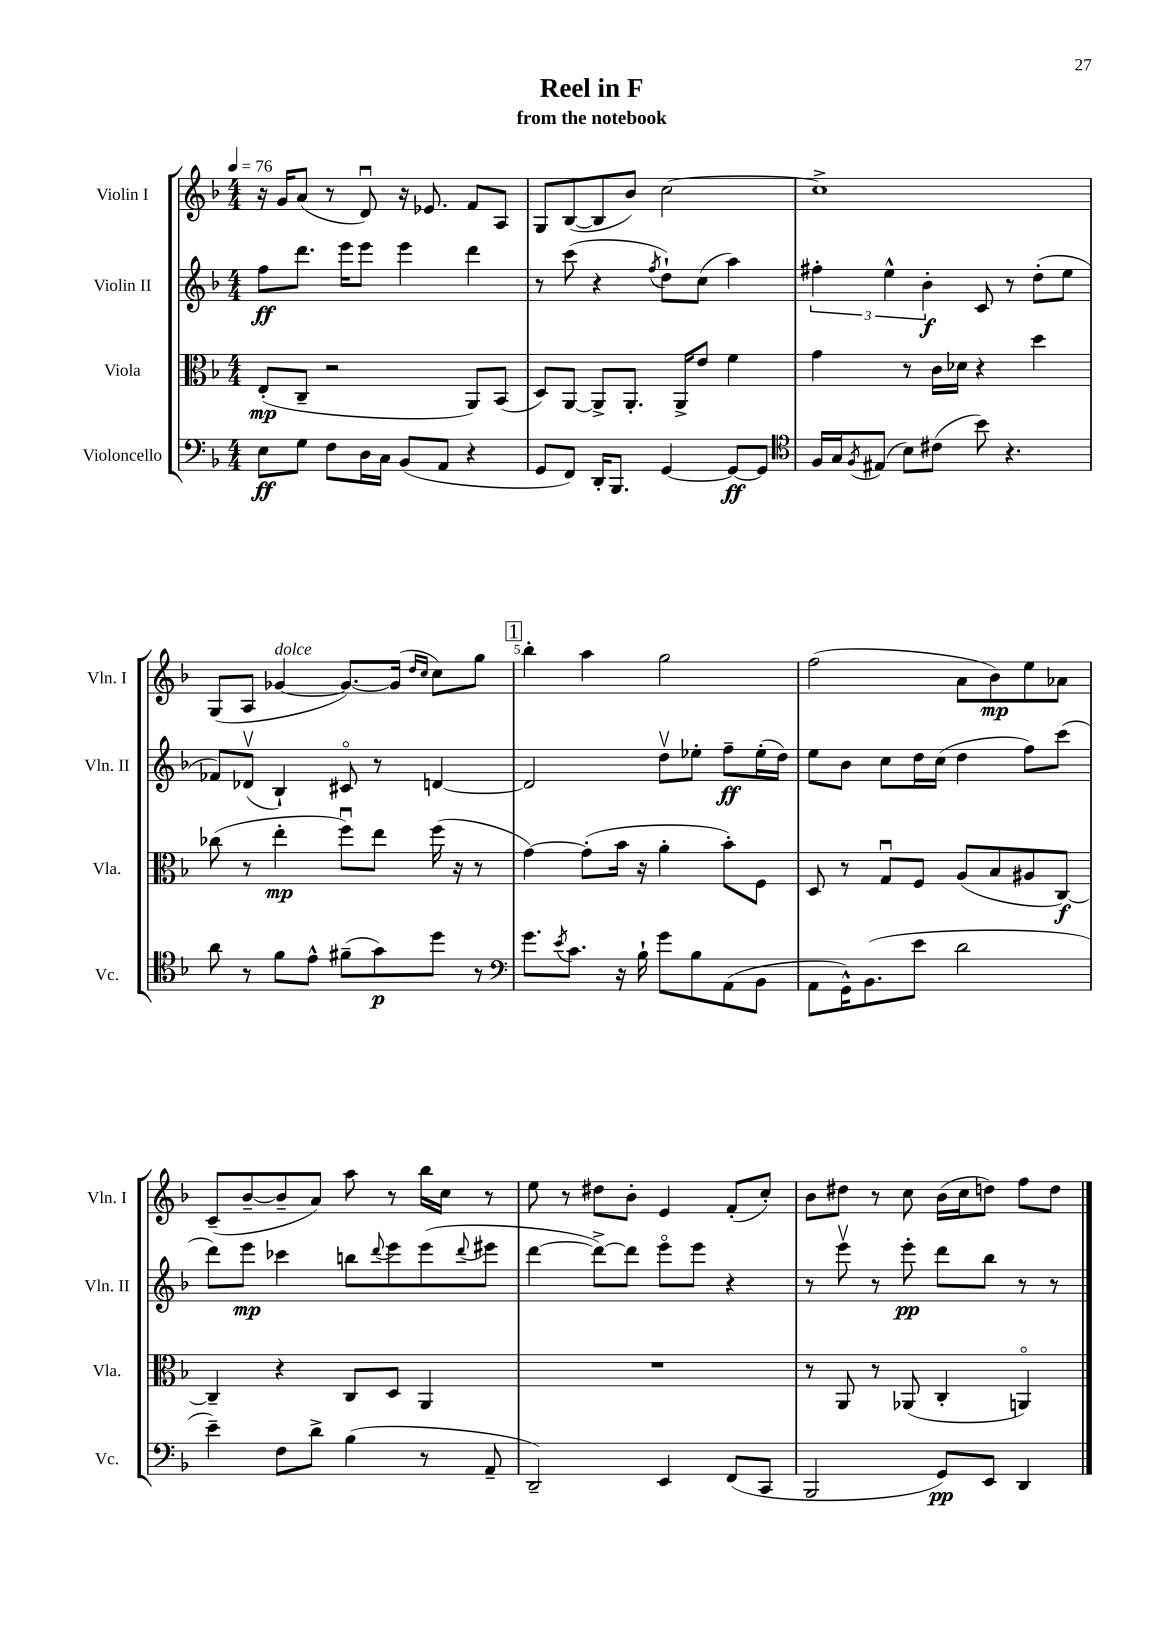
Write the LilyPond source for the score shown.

\header { title = "Reel in F" subtitle = "from the notebook" }
<<
\new StaffGroup <<
\new Staff = "s0" \with { instrumentName = "Violin I" shortInstrumentName = "Vln. I" } {
    \clef treble \key f \major \numericTimeSignature \time 4/4 \tempo 4 = 76
    r16 g'16 a'8( r8 d'8\downbow) r16 ees'8. f'8 a8 |
    g8 bes8~( bes8 bes'8) c''2~ |
    c''1-> |
    g8( a8 ges'4~^\markup { \italic "dolce" } ges'8.~) ges'16( \grace { d''16 c''16 } c''8) g''8 |
    \mark \markup { \box "1" } bes''4-. a''4 g''2 |
    f''2( a'8 bes'8\mp) e''8 aes'8 |
    c'8--( bes'8~-- bes'8-- a'8) a''8 r8 bes''16 c''16 r8 |
    e''8 r8 dis''8 bes'8-. e'4 f'8-.( c''8-.) |
    bes'8 dis''8 r8 c''8 bes'16( c''16 d''8) f''8 d''8 \bar "|." |
}
\new Staff = "s1" \with { instrumentName = "Violin II" shortInstrumentName = "Vln. II" } {
    \clef treble \key f \major \numericTimeSignature \time 4/4
    f''8\ff d'''8. e'''16 e'''8 e'''4 d'''4 |
    r8 c'''8( r4 \acciaccatura { f''8 } d''8-!) c''8( a''4) |
    \tuplet 3/2 { fis''4-. e''4-^ bes'4-.\f } c'8 r8 d''8-.( e''8 |
    fes'8) des'8\upbow( bes4-!) cis'8\flageolet r8 d'4~ |
    \mark \markup { \box "1" } d'2 d''8\upbow ees''8-. f''8--\ff ees''16-.( d''16) |
    e''8 bes'8 c''8 d''16 c''16( d''4 f''8) c'''8( |
    d'''8) e'''8\mp ces'''4 b''8 \appoggiatura { d'''8 } e'''8 e'''8( \appoggiatura { d'''8 } eis'''8 |
    d'''4~ d'''8~->) d'''8 e'''8\flageolet e'''8 r4 |
    r8 e'''8\upbow r8 e'''8-.\pp d'''8 bes''8 r8 r8 \bar "|." |
}
\new Staff = "s2" \with { instrumentName = "Viola" shortInstrumentName = "Vla." } {
    \clef alto \key f \major \numericTimeSignature \time 4/4
    e8-.\mp( c8-- r2 a,8) bes,8( |
    d8) a,8~ a,8-> a,8.-. a,16-> e'8 f'4 |
    g'4 r8 c'16 des'16 r4 d''4 |
    ces''8( r8 e''4-.\mp f''8\downbow) e''8 f''16( r16 r8 |
    \mark \markup { \box "1" } g'4~) g'8-.( bes'16 r16 a'4-. bes'8-.) f8 |
    d8 r8 g8\downbow f8 a8( bes8 ais8 c8~\f) |
    c4-- r4 c8 d8 a,4 |
    R1 |
    r8 a,8 r8 aes,8( c4-. a,4\flageolet) \bar "|." |
}
\new Staff = "s3" \with { instrumentName = "Violoncello" shortInstrumentName = "Vc." } {
    \clef bass \key f \major \numericTimeSignature \time 4/4
    e8\ff g8 f8 d16 c16 bes,8( a,8 r4 |
    g,8 f,8) d,16-. bes,,8. g,4~ g,8~\ff g,8 |
    \clef tenor f16 g16 \acciaccatura { f8 } eis8( bes8) cis'8( bes'8) r4. |
    a'8 r8 f'8 e'8-^ fis'8--( g'8\p) d''8 r8 |
    \mark \markup { \box "1" } \clef bass g'8. \acciaccatura { e'8 } c'8. r16 bes16-! g'8 bes8 a,8( bes,8 |
    a,8 g,16-^) bes,8.( e'8 d'2 |
    e'4--) f8 d'8-> bes4( r8 a,8-- |
    d,2--) e,4 f,8( c,8 |
    bes,,2 g,8\pp) e,8 d,4 \bar "|." |
}
>>
>>
\layout { \context { \Score \override BarNumber.break-visibility = ##(#f #t #t) barNumberVisibility = #(every-nth-bar-number-visible 5) } }
